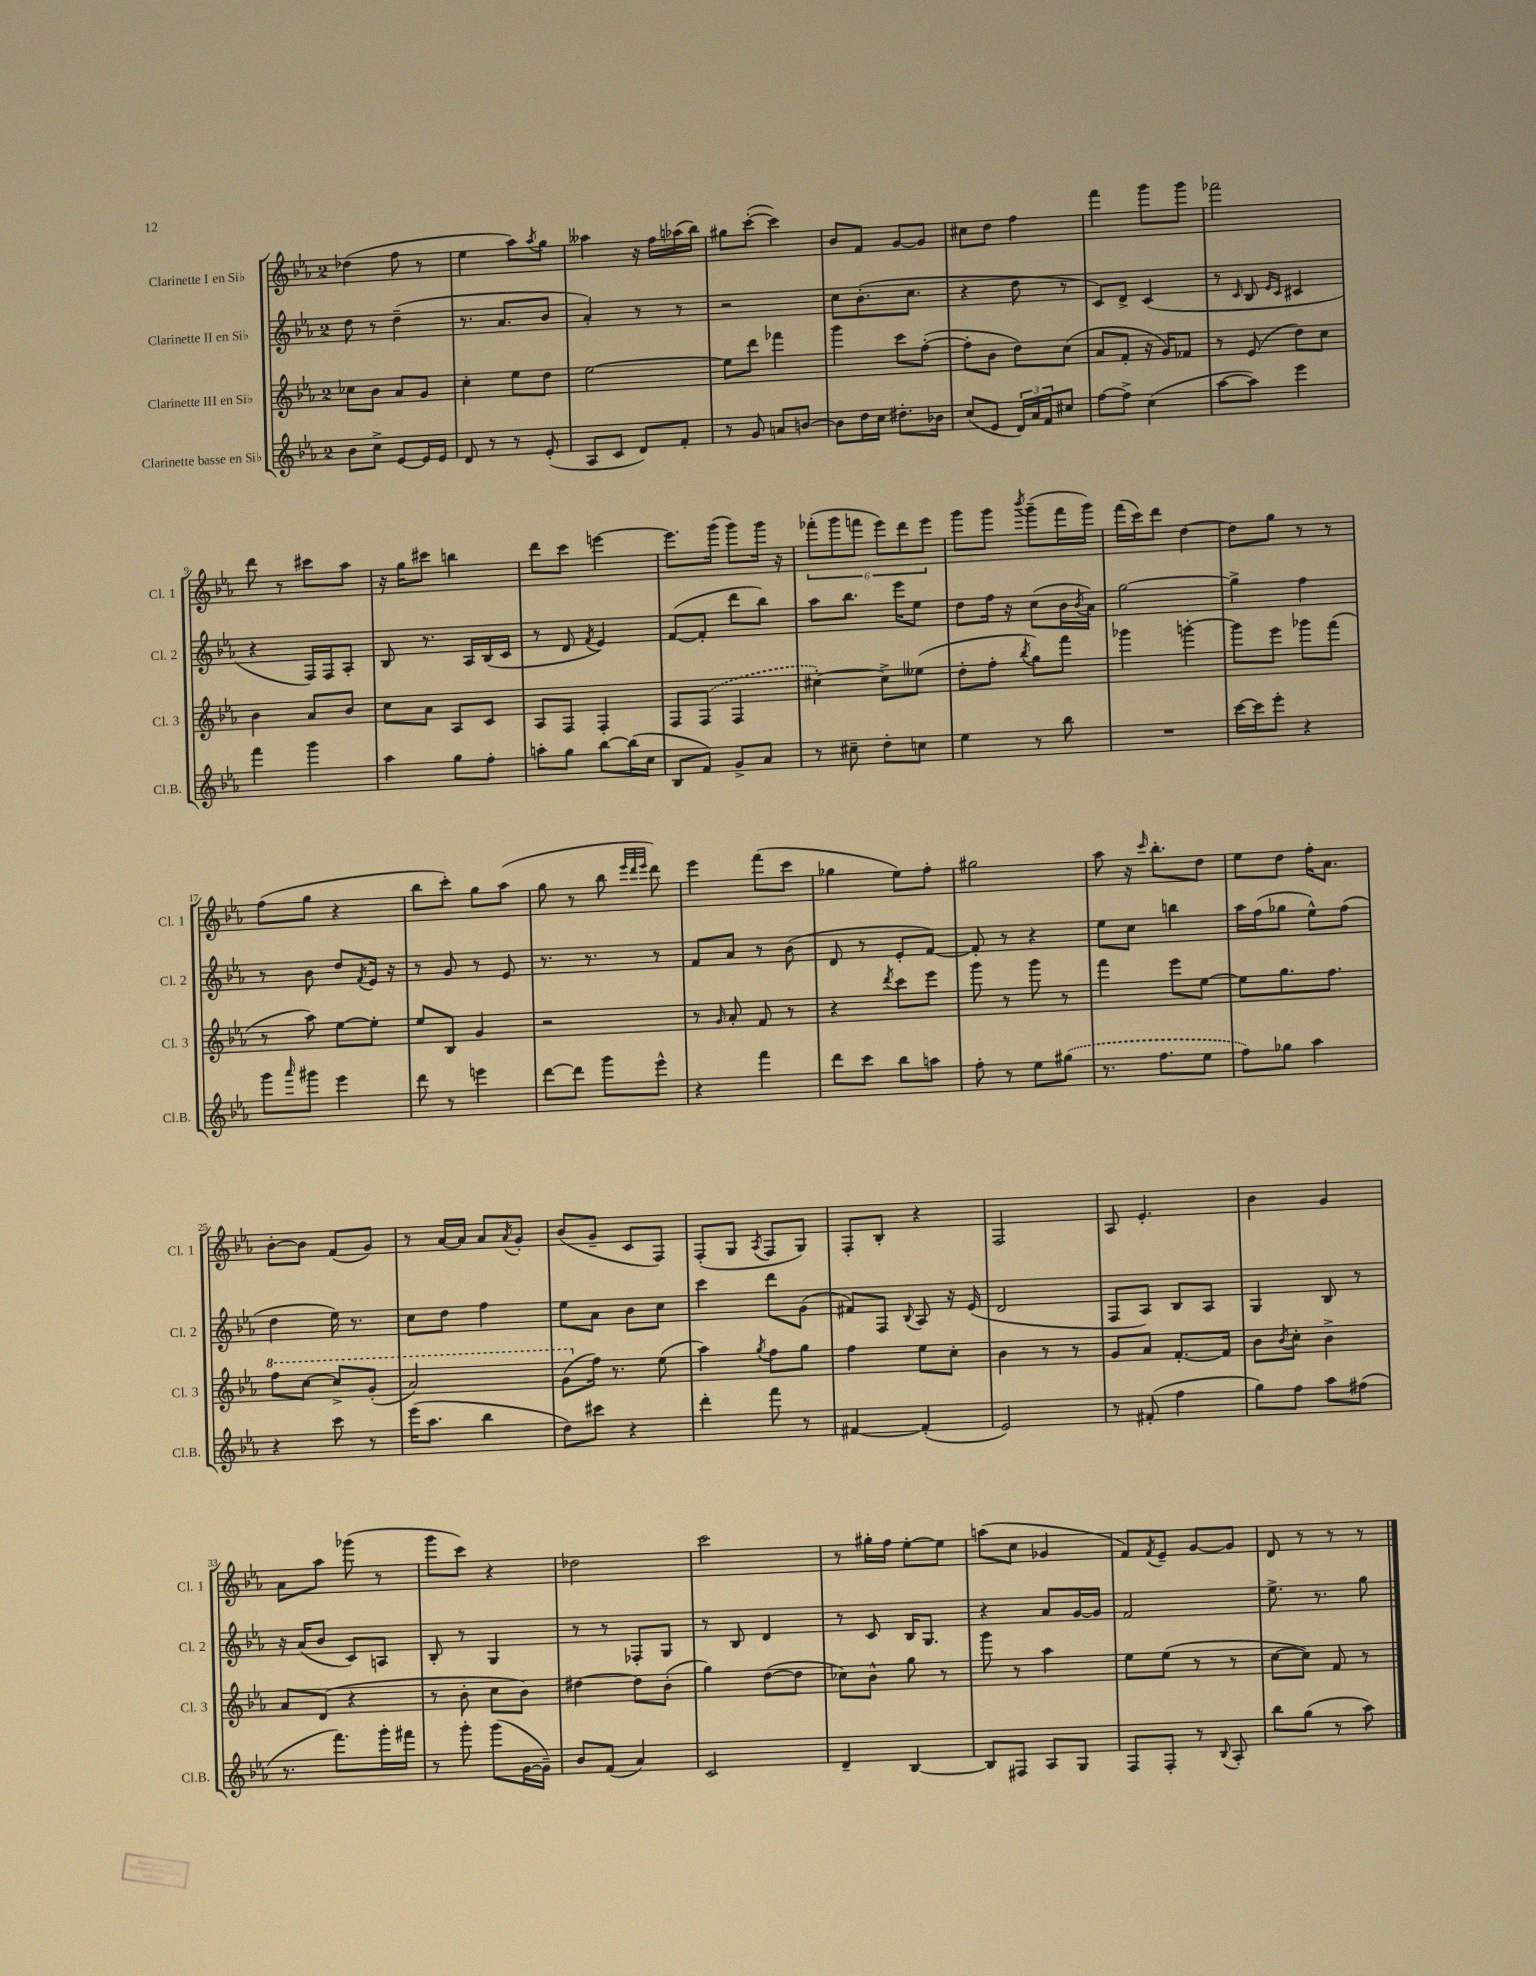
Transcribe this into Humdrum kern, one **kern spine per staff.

**kern	**kern	**kern	**kern
*staff4	*staff3	*staff2	*staff1
*clefG2	*clefG2	*clefG2	*clefG2
*k[b-e-a-]	*k[b-e-a-]	*k[b-e-a-]	*k[b-e-a-]
*M2/4	*M2/4	*M2/4	*M2/4
8b-	8cc-	8dd	(4dd-
8cc^	8b-	8r	.
[8e-	8a-	(4dd~	8ff
16e-]	8g	.	8r
16e-	.	.	.
=	=	=	=
8d	4cc'	8.r	4ee-
8r	.	.	.
.	.	8.a-	.
8r	8ee-	.	8aa-)
.	.	.	8qaa-
(8e-'	8dd	8b-	8gg
=	=	=	=
8A-	[2ee-	4a-')	4aa--
8c	.	.	.
8d)	.	8r	16r
.	.	.	16ff
8f'	.	8r	(16aa-
.	.	.	16bb-)
=	=	=	=
8r	8ee-]	2r	8gg#
8g	8ddd	.	([8ccc'
8a	4fff-	.	4ccc])
[8b	.	.	.
=	=	=	=
8b]	4ggg	8cc	8b-
16dd	.	(8.b-'	8f
16cc	.	.	.
8.dd#'	8ccc	.	[8g
.	.	8.cc	.
.	([8ff'	.	8g]
16b-	.	.	.
=	=	=	=
(8cc	8ff']	4r	8cc#
8e-	8b-	.	8dd
24d)	8dd)	8dd	4ff
24a-	.	.	.
24f	.	.	.
8cc#	(8cc	8r	.
=	=	=	=
[8ff	8a-	8c)	4fff
8ff^]	8f'	8d^	.
(4cc	16r	(4c	8ggg
.	16g)	.	.
.	8f-	.	8ggg
=	=	=	=
[8aa-	8r	8r	2fff-
.	.	16qqc	.
8aa-])	(8e-	8B-	.
.	.	16qqe-	.
.	.	16qqc	.
4eee-	8dd)	4c#	.
.	8cc	.	.
=	=	=	=
4fff	4b-	4r	8ddd
.	.	.	8r
4ggg	8a-	16F)	8ccc#
.	.	16F	.
.	8b-	8A-'	8aa-
=	=	=	=
4aa-	8cc	8B-	16r
.	.	.	16gg
.	8a-	8.r	8ccc#
8gg	8A-	.	4bb
.	.	16A-	.
8ff'	8c	(16B-	.
.	.	16c	.
=	=	=	=
8aa'	8A-	8r	8ddd
8gg	8F	8d	8ccc
.	.	8qf	.
[8bb-	4F'	4e-)	[4eee
(16bb-]	.	.	.
16cc	.	.	.
=	=	=	=
8B-	8F	([8f	8.eee]
8f)	(8F	8f']	.
.	.	.	(16ggg
8g^	4F	8ddd	8ggg)
8a-	.	8bb-)	16ggg
.	.	.	16r
=	=	=	=
8r	[4cc#')	8aa-	(12fff-'
.	.	.	12ggg
8cc#~	.	8.bb-	.
.	.	.	12fff
8dd'	8cc#^]	.	12eee-)
.	.	16eee-	.
.	.	.	12ddd
8cc	(8ee--	8ee-	.
.	.	.	12eee-
=	=	=	=
4ee-	8dd'	8dd	8ggg
.	8ff'	16ff	8ggg
.	.	16r	.
.	8qbb-	.	8qbbb-
8r	8gg)	(8cc	(8ggg~
8bb-	8fff	16b-	16fff
.	.	8qb-	.
.	.	16a-)	16ggg)
=	=	=	=
2r	4ggg-	[2gg	(16fff
.	.	.	16ccc)
.	.	.	8ddd
.	[4ggg'	.	[4dd
=	=	=	=
[16ccc	8ggg]	4gg^]	8dd]
16ccc]	.	.	.
8eee-'	8eee-	.	8gg
4r	8ggg-	4ff	8r
.	(8fff	.	8r
=	=	=	=
8ggg	8r	8r	(8ff
16qqaaa-	.	.	.
8ggg#	8aa-)	8b-	8gg
4eee-	[8ee-	8dd	4r
.	.	8qf	.
.	8ee-']	16e-	.
.	.	16r	.
=	=	=	=
8ddd	8ee-	8r	8bb-
8r	8B-	8g	8ccc')
4eee	4g	8r	8gg
.	.	8e-	(8aa-
=	=	=	=
[8ddd	2r	8.r	8gg
8ddd]	.	.	8r
.	.	8.r	.
8ggg	.	.	8bb-
.	.	.	32qqeee-
.	.	.	32qqddd
.	.	.	32qqeee-
8eee-^^	.	8r	8ddd)
=	=	=	=
4r	8r	8f	4eee-
.	16qqg	.	.
.	8a-'	8a-	.
4fff	8f	8r	(8fff
.	8r	(8b-	8ccc
=	=	=	=
8ddd	4r	8d	4gg-
8ccc	.	8r	.
.	8qddd	.	.
8bb-	8ccc	8e-'	8ee-)
8aa	8eee-	[8f)	8ff'
=	=	=	=
8ff'	8ggg	8f']	2gg#
8r	8r	8r	.
8ee-	8ggg	4r	.
(8gg#	8r	.	.
=	=	=	=
8.r	4fff	8ee-	8aa-
.	.	8cc	16r
.	.	.	16qqccc
8.ff	.	.	8.bb-'
.	8eee-	4bb	.
8ee-	[8ee-	.	8dd
=	=	=	=
8ff)	8ee-]	16aa-	8ee-
.	.	(16ff	.
8gg-	8.gg	8gg-	8dd
4aa-	.	8ee-^^)	16ff'
.	8.ff	.	8.a-
.	.	(8ff	.
=	=	=	=
4r	8fff	4dd	[8b-'
.	[8ccc	.	8b-]
8ccc	8ccc^]	16ee-)	(8f
.	.	8.r	.
8r	(8gg'	.	8g)
=	=	=	=
(16eee-	2aa-)	8cc	8r
8.aa-	.	.	.
.	.	8dd	[16a-
.	.	.	16a-]
4bb-	.	4ff	8a-
.	.	.	8qa-
.	.	.	8g'
=	=	=	=
8dd)	(8gg	8ee-	(8b-
8ccc#	16ff)	8a-	8g~
.	8.r	.	.
4r	.	8b-	8c
.	(8ee-	8cc	8F)
=	=	=	=
4ddd'	4aa-)	4ccc	(8F'
.	.	.	8G
.	8qgg	.	8qA-
8fff	8ff	8ddd	8F
8r	8gg	(8g	8G)
=	=	=	=
[4f#	4ff	8f#)	8F'
.	.	8F	8B-'
.	.	8qqB-	.
(4f#']	8ee-	8A-	4r
.	8cc'	16r	.
.	.	(16e-	.
=	=	=	=
2e-)	4b-	2d	2F
.	8r	.	.
.	8r	.	.
=	=	=	=
8r	8g	8F	8A-
(8f#'	8a-	8A-)	4.e-'
4ff	[8.f'	8B-	.
.	.	8A-	.
.	16f]	.	.
=	=	=	=
8gg)	8b-	4G	4b-
.	8qb-	.	.
8ff	8cc'	.	.
8aa-	4b-^	8B-	4g
(8ff#	.	8r	.
=	=	=	=
8.r	8a-	16r	8a-
.	.	(16a-	.
.	(8d	8b-	8aa-
8.fff)	.	.	.
.	4r	8c)	(8ggg-
16ggg'	.	8A	8r
16fff#	.	.	.
=	=	=	=
8r	8r	8B-'	8ggg
8ggg'	8b-'	8r	8ccc)
(8ggg	8cc	4G	4r
[16g	8b-)	.	.
16g~])	.	.	.
=	=	=	=
8b-	[4dd#	8r	2dd-
(8f	.	8r	.
4a-)	8dd#]	8F-'	.
.	(8b-'	8G	.
=	=	=	=
2c	4gg)	8r	2ccc
.	.	8B-	.
.	([8dd	4d	.
.	8dd]	.	.
=	=	=	=
4d~	8cc-)	8r	8r
.	8b-^^	8c	16gg#'
.	.	.	16ff
[4B-	8gg	16B-	[8ee-'
.	.	8.G	.
.	8r	.	8ee-]
=	=	=	=
8B-]	8ggg	4r	(8aa
8F#	8r	.	8cc
8A-	4aa-	8a-	4g-
8G	.	[16g	.
.	.	16g]	.
=	=	=	=
8F	8ee-	2f	8f)
.	.	.	8qf
8F'	(8ee-	.	8e-~
8r	8r	.	[8g
8qqB-	.	.	.
8A-'	8r	.	8g]
=	=	=	=
8bb-	[8cc	8.ee-^	8d
(8gg	8cc])	.	8r
.	.	8.r	.
8r	8f	.	8r
8aa-)	8r	8gg	8r
==	==	==	==
*-	*-	*-	*-
